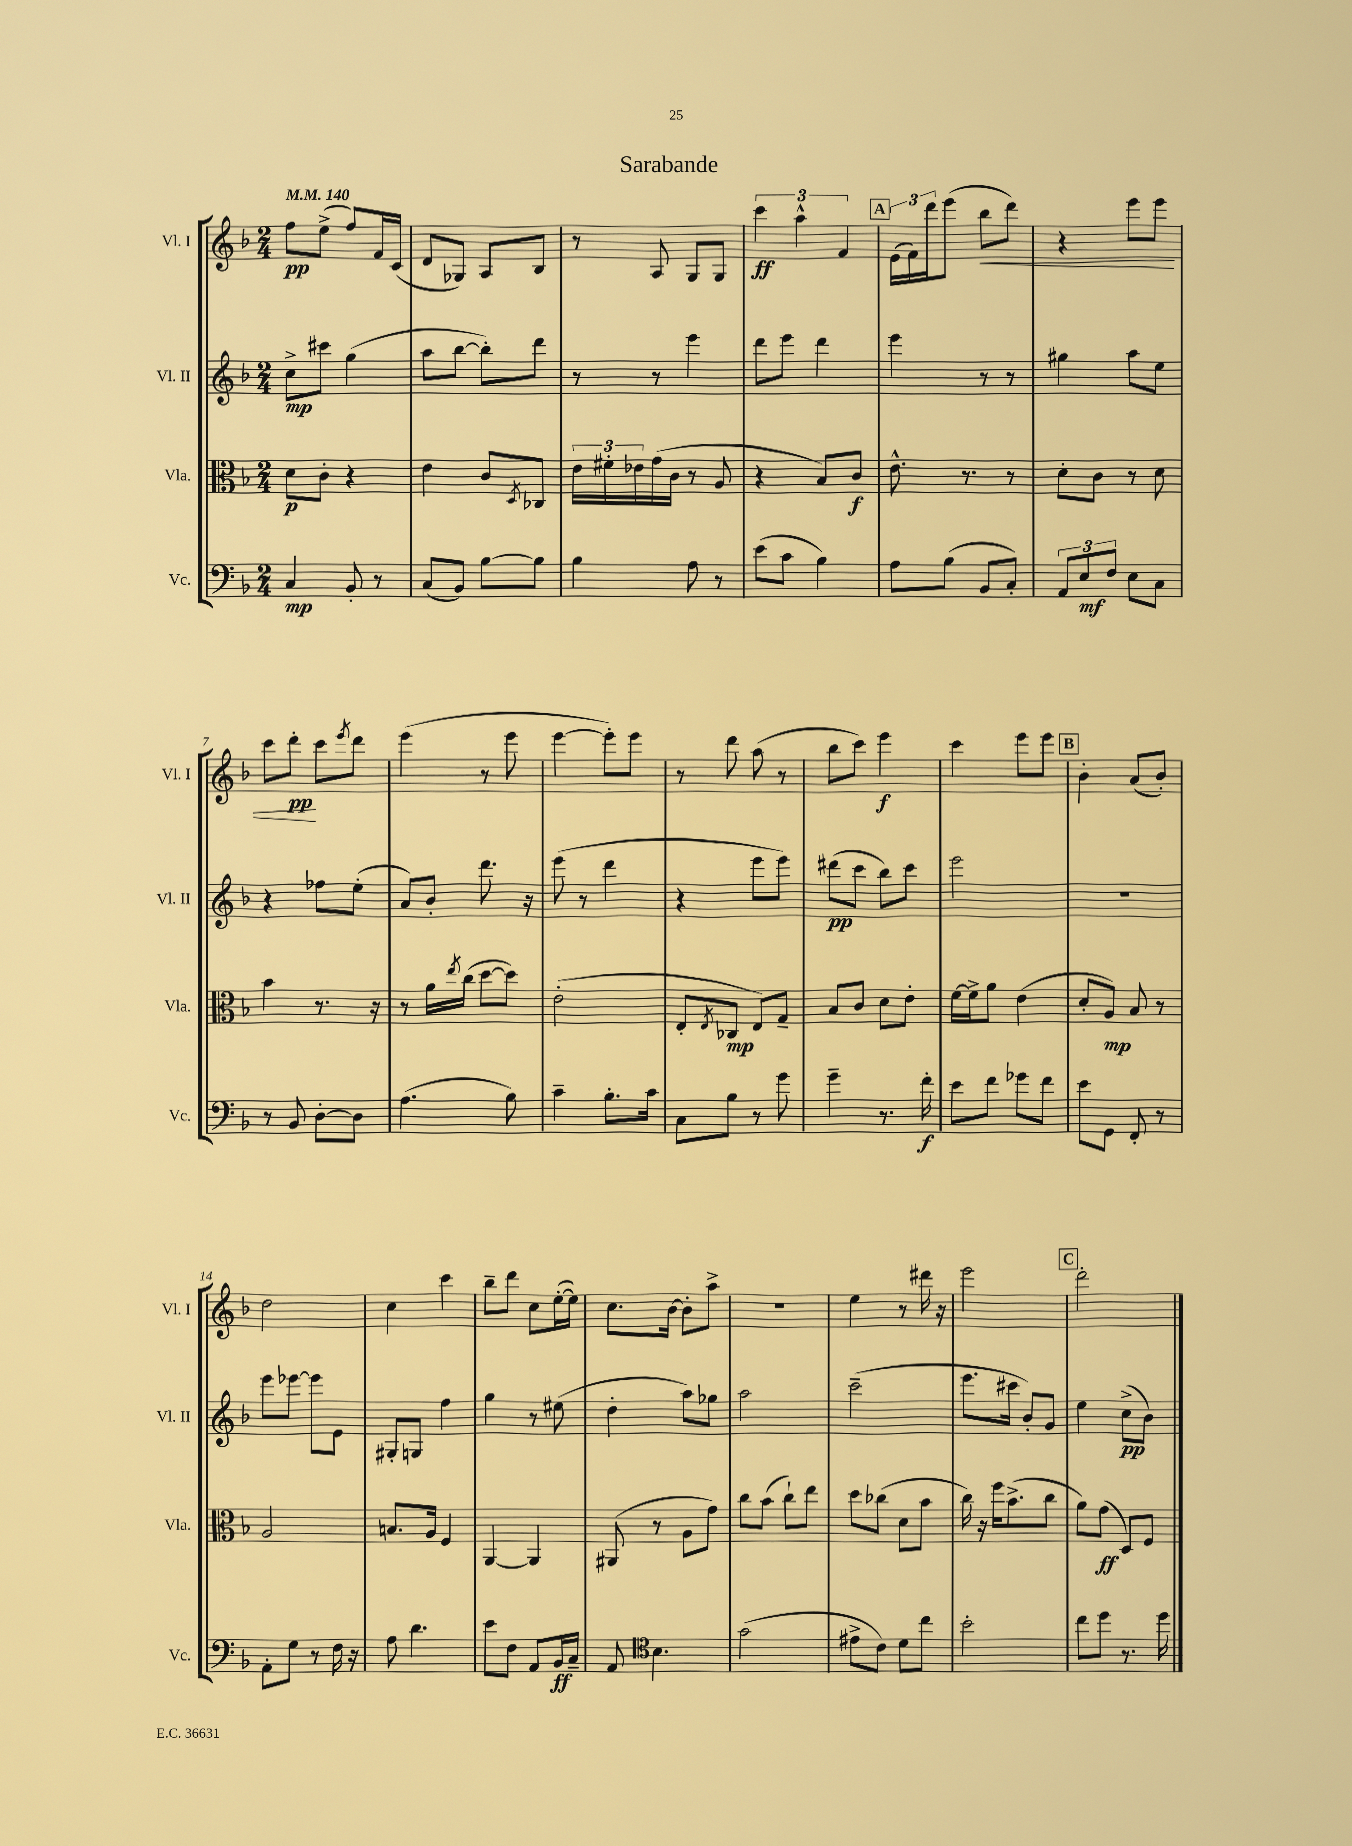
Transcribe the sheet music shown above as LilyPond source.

\header { title = "Sarabande" }
<<
\new StaffGroup <<
\new Staff = "s0" \with { instrumentName = "Vl. I" shortInstrumentName = "Vl. I" } {
    \clef treble \key f \major \numericTimeSignature \time 2/4 \tempo 4 = 140
    f''8\pp e''8->( f''8) f'16 c'16( |
    d'8 ges8) a8 bes8 |
    r8 a8 g8 g8 |
    \tuplet 3/2 { c'''4\ff a''4-^ f'4 } |
    \mark \markup { \box "A" } \tuplet 3/2 { e'16( f'16) d'''16 } e'''8( bes''8\< d'''8) |
    r4 e'''8 e'''8 |
    c'''8 d'''8-.\pp\! c'''8 \acciaccatura { e'''8 } d'''8 |
    e'''4( r8 e'''8 |
    e'''4~ e'''8-.) e'''8 |
    r8 d'''8 a''8( r8 |
    bes''8 c'''8) e'''4\f |
    c'''4 e'''8 e'''8 |
    \mark \markup { \box "B" } bes'4-. a'8( bes'8-.) |
    d''2 |
    c''4 c'''4 |
    bes''8-- d'''8 c''8 e''16~-.( e''16) |
    c''8. bes'16~ bes'8-. a''8-> |
    r2 |
    e''4 r8 dis'''16 r16 |
    e'''2 |
    \mark \markup { \box "C" } d'''2-. \bar "|." |
}
\new Staff = "s1" \with { instrumentName = "Vl. II" shortInstrumentName = "Vl. II" } {
    \clef treble \key f \major \numericTimeSignature \time 2/4
    c''8->\mp cis'''8 g''4( |
    a''8 bes''8~ bes''8-.) d'''8 |
    r8 r8 e'''4 |
    d'''8 e'''8 d'''4 |
    \mark \markup { \box "A" } e'''4 r8 r8 |
    gis''4 a''8 e''8 |
    r4 fes''8 e''8-.( |
    a'8) bes'8-. d'''8. r16 |
    e'''8( r8 d'''4 |
    r4 e'''8 e'''8) |
    dis'''8\pp( c'''8 bes''8) c'''8 |
    e'''2 |
    \mark \markup { \box "B" } r2 |
    e'''8 ees'''8~ ees'''8 e'8 |
    gis8-. g8 f''4 |
    g''4 r8 eis''8( |
    d''4-. a''8) ges''8 |
    a''2 |
    c'''2--( |
    e'''8. cis'''16 bes'8-.) g'8 |
    \mark \markup { \box "C" } e''4 c''8->\pp( bes'8) \bar "|." |
}
\new Staff = "s2" \with { instrumentName = "Vla." shortInstrumentName = "Vla." } {
    \clef alto \key f \major \numericTimeSignature \time 2/4
    d'8\p c'8-. r4 |
    e'4 c'8 \acciaccatura { d8 } ces8 |
    \tuplet 3/2 { e'16 fis'16-. ees'16 } g'16( c'16 r8 a8 |
    r4 bes8) c'8\f |
    \mark \markup { \box "A" } e'8.-^ r8. r8 |
    d'8-. c'8 r8 d'8 |
    bes'4 r8. r16 |
    r8 a'16 \acciaccatura { e''8 } c''16( d''8~ d''8) |
    e'2-.( |
    e8-. \acciaccatura { e8 } ces8\mp e8) g8-- |
    bes8 c'8 d'8 e'8-. |
    f'16~ f'16-> a'8 e'4( |
    \mark \markup { \box "B" } d'8-. a8\mp) bes8 r8 |
    a2 |
    b8. a16 f4 |
    a,4~ a,4 |
    ais,8( r8 a8 g'8) |
    c''8 bes'8( c''8-!) e''8 |
    d''8 ces''8( d'8 bes'8 |
    c''16) r16 f''16 bes'8.->( c''8 |
    \mark \markup { \box "C" } a'8) g'8\ff( d8) f8 \bar "|." |
}
\new Staff = "s3" \with { instrumentName = "Vc." shortInstrumentName = "Vc." } {
    \clef bass \key f \major \numericTimeSignature \time 2/4
    c4\mp bes,8-. r8 |
    c8( bes,8) bes8~ bes8 |
    bes4 a8 r8 |
    e'8( c'8 bes4) |
    \mark \markup { \box "A" } a8 bes8( bes,8 c8-.) |
    \tuplet 3/2 { a,8 e8\mf f8 } e8 c8 |
    r8 bes,8 d8~-. d8 |
    a4.( bes8) |
    c'4-- bes8.-. c'16 |
    c8 bes8 r8 g'8 |
    g'4-- r8. f'16-.\f |
    e'8 f'8 ges'8 f'8 |
    \mark \markup { \box "B" } e'8 g,8 f,8-. r8 |
    a,8-. g8 r8 f16 r16 |
    a8 d'4. |
    e'8 f8 a,8 bes,16\ff c16-- |
    a,8 \clef tenor bes4. |
    g'2( |
    eis'8-> c'8) d'8 c''8 |
    bes'2-. |
    \mark \markup { \box "C" } c''8 d''8 r8. d''16 \bar "|." |
}
>>
>>
